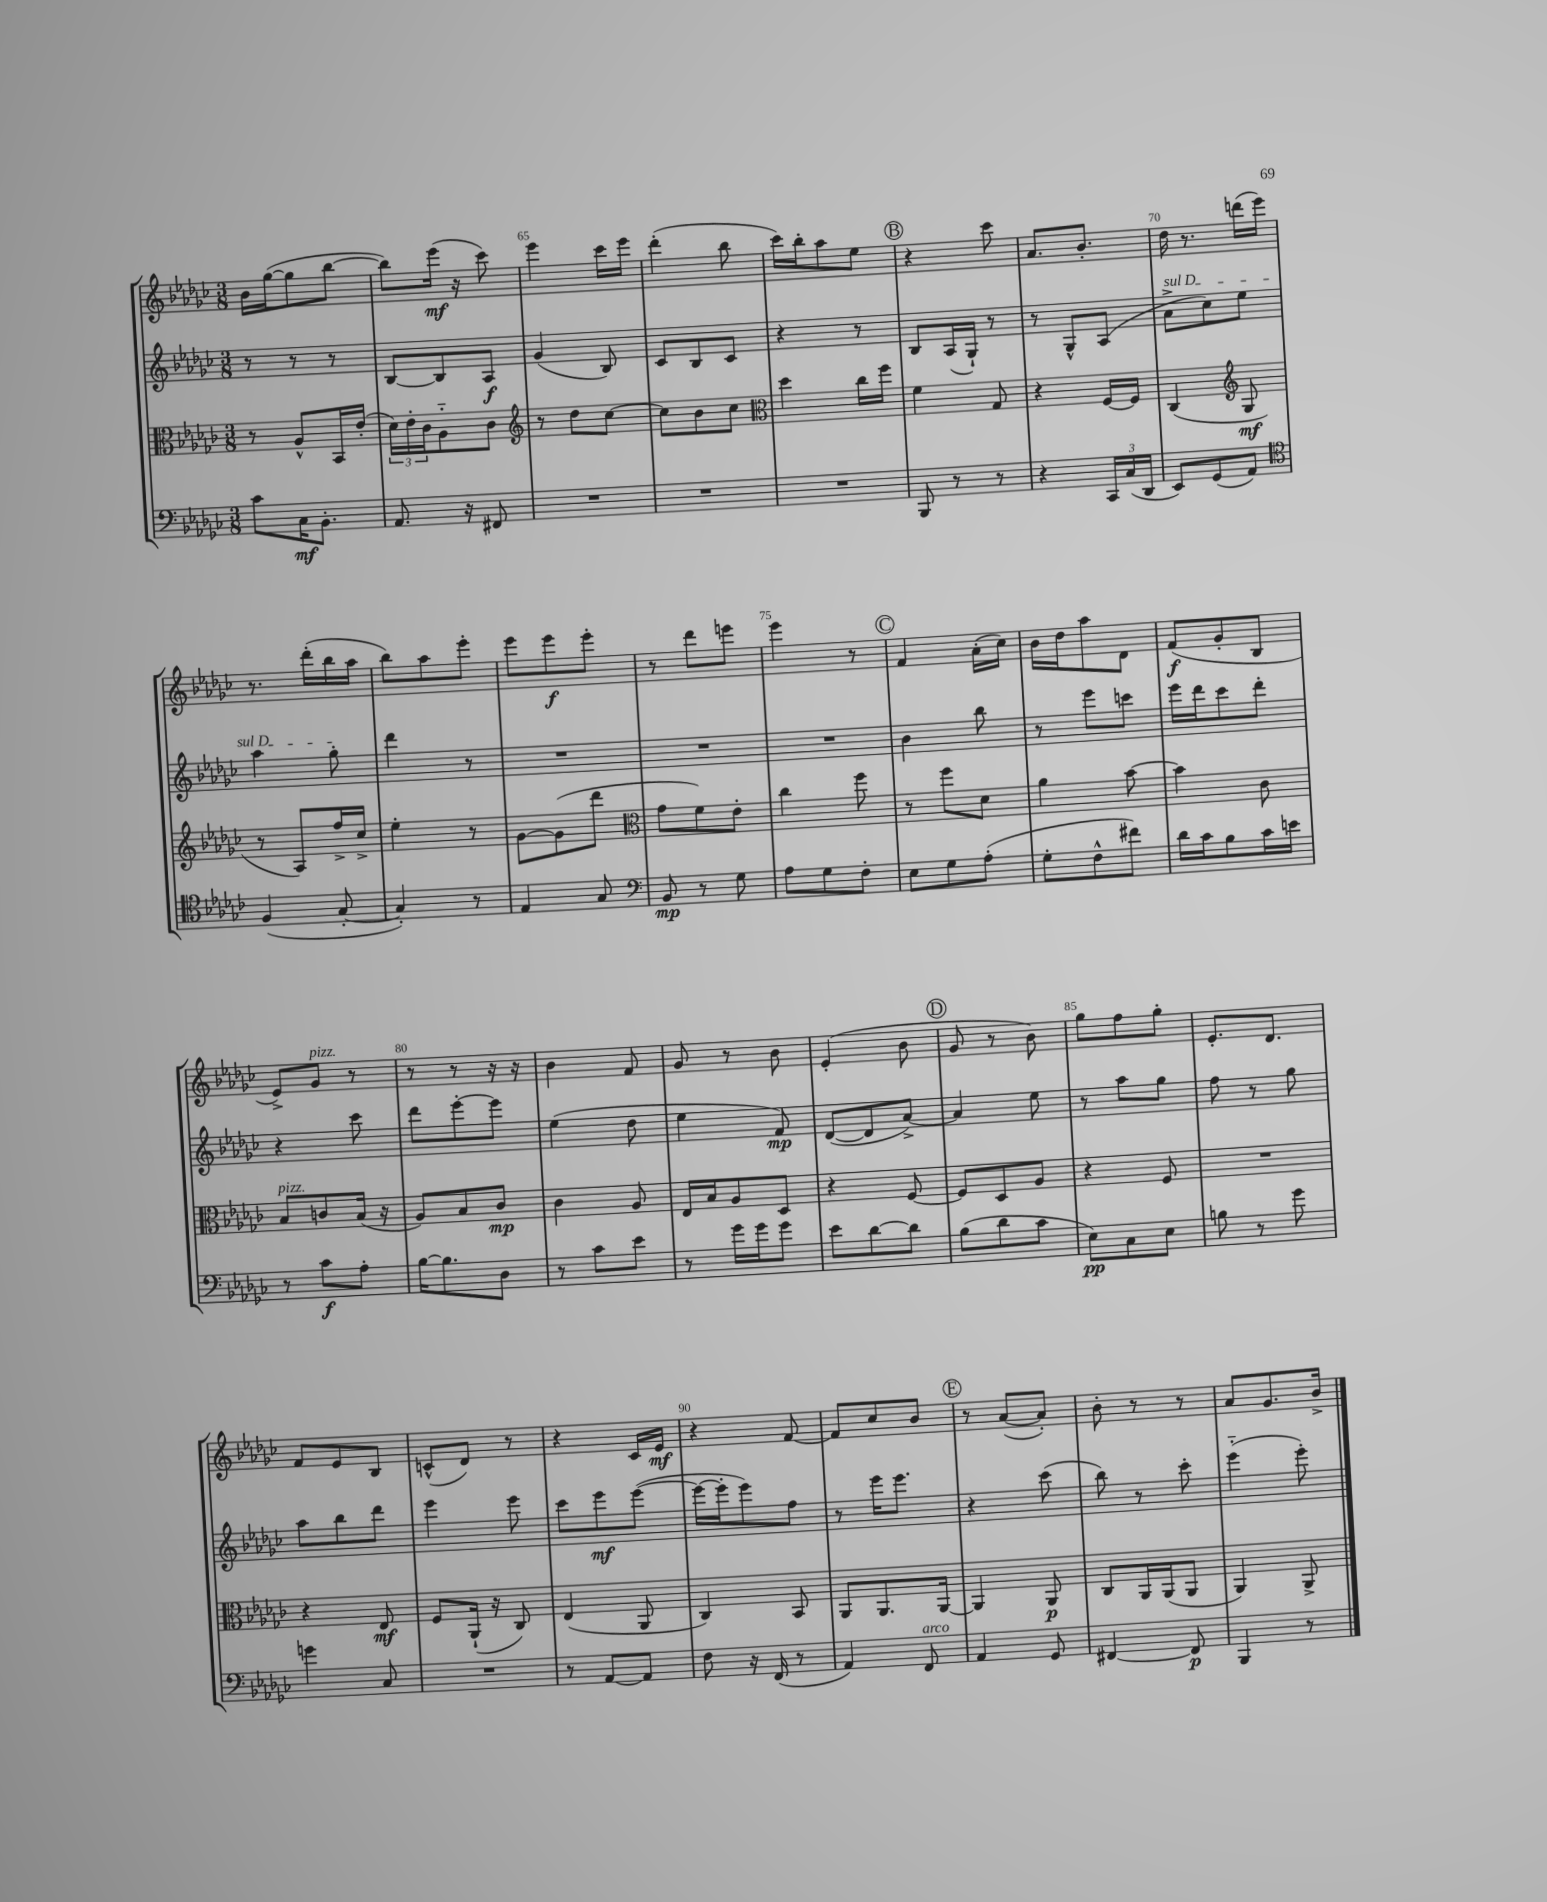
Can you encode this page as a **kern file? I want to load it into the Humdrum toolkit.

**kern	**kern	**kern	**kern
*staff4	*staff3	*staff2	*staff1
*clefF4	*clefC3	*clefG2	*clefG2
*k[b-e-a-d-g-c-]	*k[b-e-a-d-g-c-]	*k[b-e-a-d-g-c-]	*k[b-e-a-d-g-c-]
*M3/8	*M3/8	*M3/8	*M3/8
8c-\L	8r	8r	16b-\LL
.	.	.	([16gg-\J
16C-\K	8A-^^/L	8r	8gg-\]
8.BB-'\J	.	.	.
.	16BB-/L	8r	[8bb-\J
.	(16e-'/JJ	.	.
=	=	=	=
8.AA-/	24d-\LL)	[8B-/L	8bb-\]L)
.	24e-'\	.	.
.	24c-\J	.	.
.	8A-'~\	8B-/]	(16eee-\Jk
16r	.	.	16r
8FF#/	8c-\J	8A-/J	8ccc-\)
=	=	=	=
*	*clefG2	*	*
4.r	8r	(4g-/	4eee-\
.	8dd-\L	.	.
.	[8cc-\J	8B-/)	16ccc-\LL
.	.	.	16eee-\JJ
=	=	=	=
4.r	8cc-\]L	8c-/L	(4ddd-'\
.	8b-\	8B-/	.
.	8cc-\J	8c-/J	8bb-\
=	=	=	=
*	*clefC3	*	*
4.r	4dd-\	4r	16ccc-\LL)
.	.	.	16bb-'\J
.	.	.	8aa-\
.	16cc-\LL	8r	8ee-\J
.	16ff\JJ	.	.
=	=	=	=
8BBB-/	4f\	8B-/L	4r
8r	.	(16A-/L	.
.	.	16G-`/JJ)	.
8r	8G-/	8r	8ccc-\
=	=	=	=
4r	4r	8r	8.a-/L
.	.	8G-^^/L	.
.	.	.	8.b-'/J
24CC-/LL	[16F/LL	(8A-/J	.
(24C-/	.	.	.
.	16F/]JJ	.	.
24DD-/JJ	.	.	.
=	=	=	=
8EE-/L)	(4C-/	8a-^\L	16dd-\
.	.	.	8.r
(8GG-/	.	8cc-\)	.
*	*clefG2	*	*
8AA-/J)	8G-/	8ee-\J	(16ddd\LL
.	.	.	16eee-\JJ)
=	=	=	=
*clefC4	*	*	*
(4F/	8r	4aa-\	8.r
.	8A-/L)	.	.
.	.	.	(16ddd-'\LL
[8G-'/	16ff^/L	8gg-'\	16bb-\
.	16cc-^/JJ	.	16aa-\JJ
=	=	=	=
4G-'/])	4ee-'\	4ddd-\	8bb-\L)
.	.	.	8aa-\
8r	8r	8r	8eee-'\J
=	=	=	=
4E-/	[8g-\L	4.r	8eee-\L
.	(8g-\]	.	8eee-\
8G-/	8ddd-\J	.	8eee-'\J
=	=	=	=
*clefF4	*clefC3	*	*
8BB-/	8g-\L	4.r	8r
8r	8f\)	.	8ddd-\L
8G-\	8e-'\J	.	8eee\J
=	=	=	=
8A-\L	4cc-\	4.r	4eee-\
8G-\	.	.	.
8F'\J	8ff\	.	8r
=	=	=	=
8E-\L	8r	4b-\	4f/
8G-\	8ff\L	.	.
(8A-'\J	8d-\J	8bb-\	(16a-'\LL
.	.	.	16cc-\JJ)
=	=	=	=
8G-'\L	4a-\	8r	16b-\LL
.	.	.	16dd-\J
8F^^\	.	8eee-\L	8aa-\
8f#\J)	[8b-\	8ccc\J	8d-\J
=	=	=	=
16d-\LL	4b-\]	16eee-\LL	(8f/L
16c-\J	.	16ddd-\J	.
8B-\	.	8ccc-\	8g-'/
16c-\L	8c-\	8ddd-'\J	8B-/J
16e\JJ	.	.	.
=	=	=	=
8r	8B-/L	4r	8e-^/L)
8c-\L	8c/	.	8g-/J
8A-'\J	(16B-/Jk	8ccc-\	8r
.	16r	.	.
=	=	=	=
[16B-\LK	8A-/L)	8ddd-\L	8r
8.B-\]	.	.	.
.	8B-/	[8eee-'\	8r
8D-\J	8c-/J	8eee-\]J	16r
.	.	.	16r
=	=	=	=
8r	4c-\	(4ee-\	4b-\
8c-\L	.	.	.
8e-\J	8A-/	8dd-\	8f/
=	=	=	=
8r	16E-/LL	4ee-\	8g-/
.	16B-/J	.	.
16g-\LL	8A-/	.	8r
16g-\J	.	.	.
8g-\J	8D-/J	8f/)	8b-\
=	=	=	=
8e-\L	4r	([8d-/L	(4e-'/
[8d-\	.	8d-/]	.
8d-\]J	[8F/	[8a-^/J)	8b-\
=	=	=	=
(8B-\L	8F/]L	4a-/]	8g-/
8d-\	8D-/	.	8r
8c-\J	8A-/J	8ee-\	8b-\)
=	=	=	=
8E-\L)	4r	8r	8gg-\L
8C-\	.	8aa-\L	8ff\
8E-\J	8F/	8gg-\J	8gg-'\J
=	=	=	=
8B\	4.r	8ff\	8.e-'/L
8r	.	8r	.
.	.	.	8.d-/J
8g-\	.	8gg-\	.
=	=	=	=
4g\	4r	8aa-\L	8f/L
.	.	8bb-\	8e-/
8C-/	8E-/	8ddd-\J	8B-/J
=	=	=	=
4.r	8F/L	4eee-\	(8c^^/L
.	(16AA-`/Jk	.	8d-/J)
.	16r	.	.
.	8C-/)	8eee-\	8r
=	=	=	=
8r	(4E-/	8ccc-\L	4r
[8AA-/L	.	8eee-\	.
8AA-/]J	8AA-/	([8eee-\J	16c-/LL
.	.	.	16e-/JJ
=	=	=	=
8F\	4C-/)	16eee-\_LL	4r
.	.	16eee-'\]J	.
16r	.	8eee-\)	.
(16FF/	.	.	.
8r	8BB-/	8ff\J	[8f/
=	=	=	=
4AA-/)	8AA-/L	8r	8f/]L
.	8.AA-/	16eee-\LK	8cc-/
.	.	8.eee-\J	.
8FF/	.	.	8b-/J
.	[16AA-/Jk	.	.
=	=	=	=
4AA-/	4AA-/]	4r	8r
.	.	.	([8a-/L
8GG-/	8AA-/	(8ccc-\	8a-'/]J)
=	=	=	=
[4FF#/	8C-/L	8bb-\)	8b-'\
.	16AA-/L	8r	8r
.	(16AA-/J	.	.
8FF#/]	8AA-/J	8ccc-'\	8r
=	=	=	=
4BBB-/	4AA-/)	(4eee-'~\	8a-/L
.	.	.	8.g-/
8r	8AA-^/	8eee-'\)	.
.	.	.	16b-^/Jk
==	==	==	==
*-	*-	*-	*-
